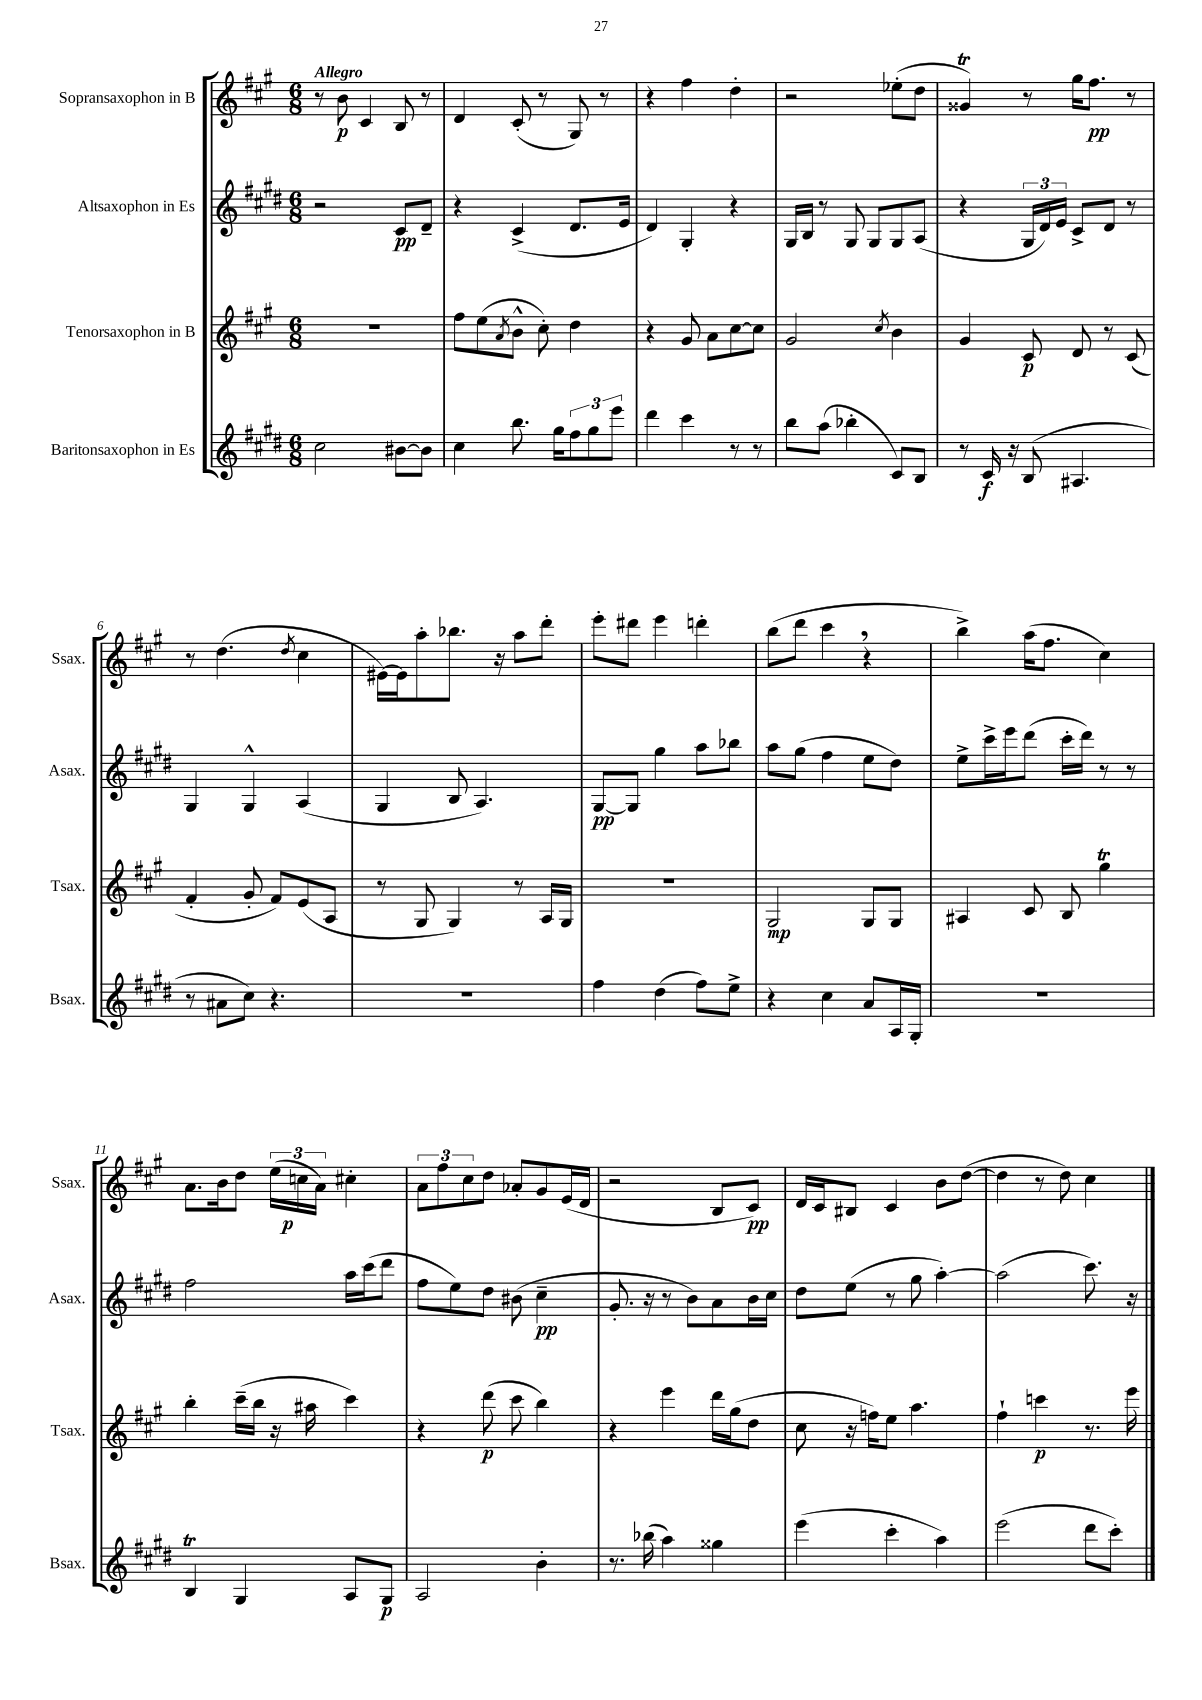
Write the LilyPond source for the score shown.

<<
\new StaffGroup <<
\new Staff = "s0" \with { instrumentName = "Sopransaxophon in B" shortInstrumentName = "Ssax." } {
    \clef treble \key a \major \numericTimeSignature \time 6/8 \tempo "Allegro"
    r8 b'8\p cis'4 b8 r8 |
    d'4 cis'8-.( r8 gis8) r8 |
    r4 fis''4 d''4-. |
    r2 ees''8-.( d''8 |
    gisis'4\trill) r8 gis''16 fis''8.\pp r8 |
    r8 d''4.( \acciaccatura { d''8 } cis''4 |
    eis'16~) eis'16 a''8-. bes''8. r16 a''8 d'''8-. |
    e'''8-. dis'''8 e'''4 d'''4-. |
    b''8( d'''8 cis'''4 \breathe r4 |
    b''4->) a''16( fis''8. cis''4) |
    a'8. b'16 d''8 \tuplet 3/2 { e''16( c''16\p a'16) } cis''4-. |
    \tuplet 3/2 { a'8 fis''8 cis''8 } d''8 aes'8-. gis'8 e'16( d'16 |
    r2 b8 cis'8\pp) |
    d'16 cis'16 bis8 cis'4 b'8 d''8~( |
    d''4 r8 d''8) cis''4 \bar "|." |
}
\new Staff = "s1" \with { instrumentName = "Altsaxophon in Es" shortInstrumentName = "Asax." } {
    \clef treble \key e \major \numericTimeSignature \time 6/8
    r2 cis'8\pp dis'8-- |
    r4 cis'4->( dis'8. e'16 |
    dis'4) gis4-. r4 |
    gis16 b16 r8 gis8 gis8 gis8 a8( |
    r4 \tuplet 3/2 { gis16 dis'16) e'16 } cis'8-> dis'8 r8 |
    gis4 gis4-^ a4( |
    gis4 b8 a4.) |
    gis8~\pp gis8 gis''4 a''8 bes''8 |
    a''8 gis''8( fis''4 e''8 dis''8) |
    e''8-> cis'''16-> e'''16 dis'''8( cis'''16-. dis'''16) r8 r8 |
    fis''2 a''16 cis'''16( dis'''8 |
    fis''8 e''8) dis''8 bis'8( cis''4--\pp |
    gis'8.-. r16 r8 b'8) a'8 b'16 cis''16 |
    dis''8 e''8( r8 gis''8 a''4~-.) |
    a''2( cis'''8.) r16 \bar "|." |
}
\new Staff = "s2" \with { instrumentName = "Tenorsaxophon in B" shortInstrumentName = "Tsax." } {
    \clef treble \key a \major \numericTimeSignature \time 6/8
    R2. |
    fis''8 e''8( \acciaccatura { a'8 } b'8-^ cis''8-.) d''4 |
    r4 gis'8 a'8 cis''8~ cis''8 |
    gis'2 \acciaccatura { cis''8 } b'4 |
    gis'4 cis'8\p d'8 r8 cis'8( |
    fis'4-. gis'8-. fis'8) e'8( a8 |
    r8 gis8 gis4) r8 a16 gis16 |
    R2. |
    gis2\mp gis8 gis8 |
    ais4 cis'8 b8 gis''4\trill |
    b''4-. cis'''16--( b''16 r16 ais''16 cis'''4) |
    r4 d'''8\p( cis'''8 b''4) |
    r4 e'''4 d'''16 gis''16( d''8 |
    cis''8 r16 f''16) e''8 a''4. |
    fis''4-! c'''4\p r8. e'''16 \bar "|." |
}
\new Staff = "s3" \with { instrumentName = "Baritonsaxophon in Es" shortInstrumentName = "Bsax." } {
    \clef treble \key e \major \numericTimeSignature \time 6/8
    cis''2 bis'8~ bis'8 |
    cis''4 b''8. gis''16 \tuplet 3/2 { fis''8 gis''8 e'''8 } |
    dis'''4 cis'''4 r8 r8 |
    b''8 a''8( bes''4-. cis'8) b8 |
    r8 cis'16\f r16 b8( ais4. |
    r8 ais'8 cis''8) r4. |
    R2. |
    fis''4 dis''4( fis''8) e''8-> |
    r4 cis''4 a'8 a16 gis16-. |
    r2. |
    b4\trill gis4 a8 gis8\p |
    a2 b'4-. |
    r8. bes''16( a''4) gisis''4 |
    e'''4( cis'''4-. a''4) |
    e'''2( dis'''8 cis'''8-.) \bar "|." |
}
>>
>>
